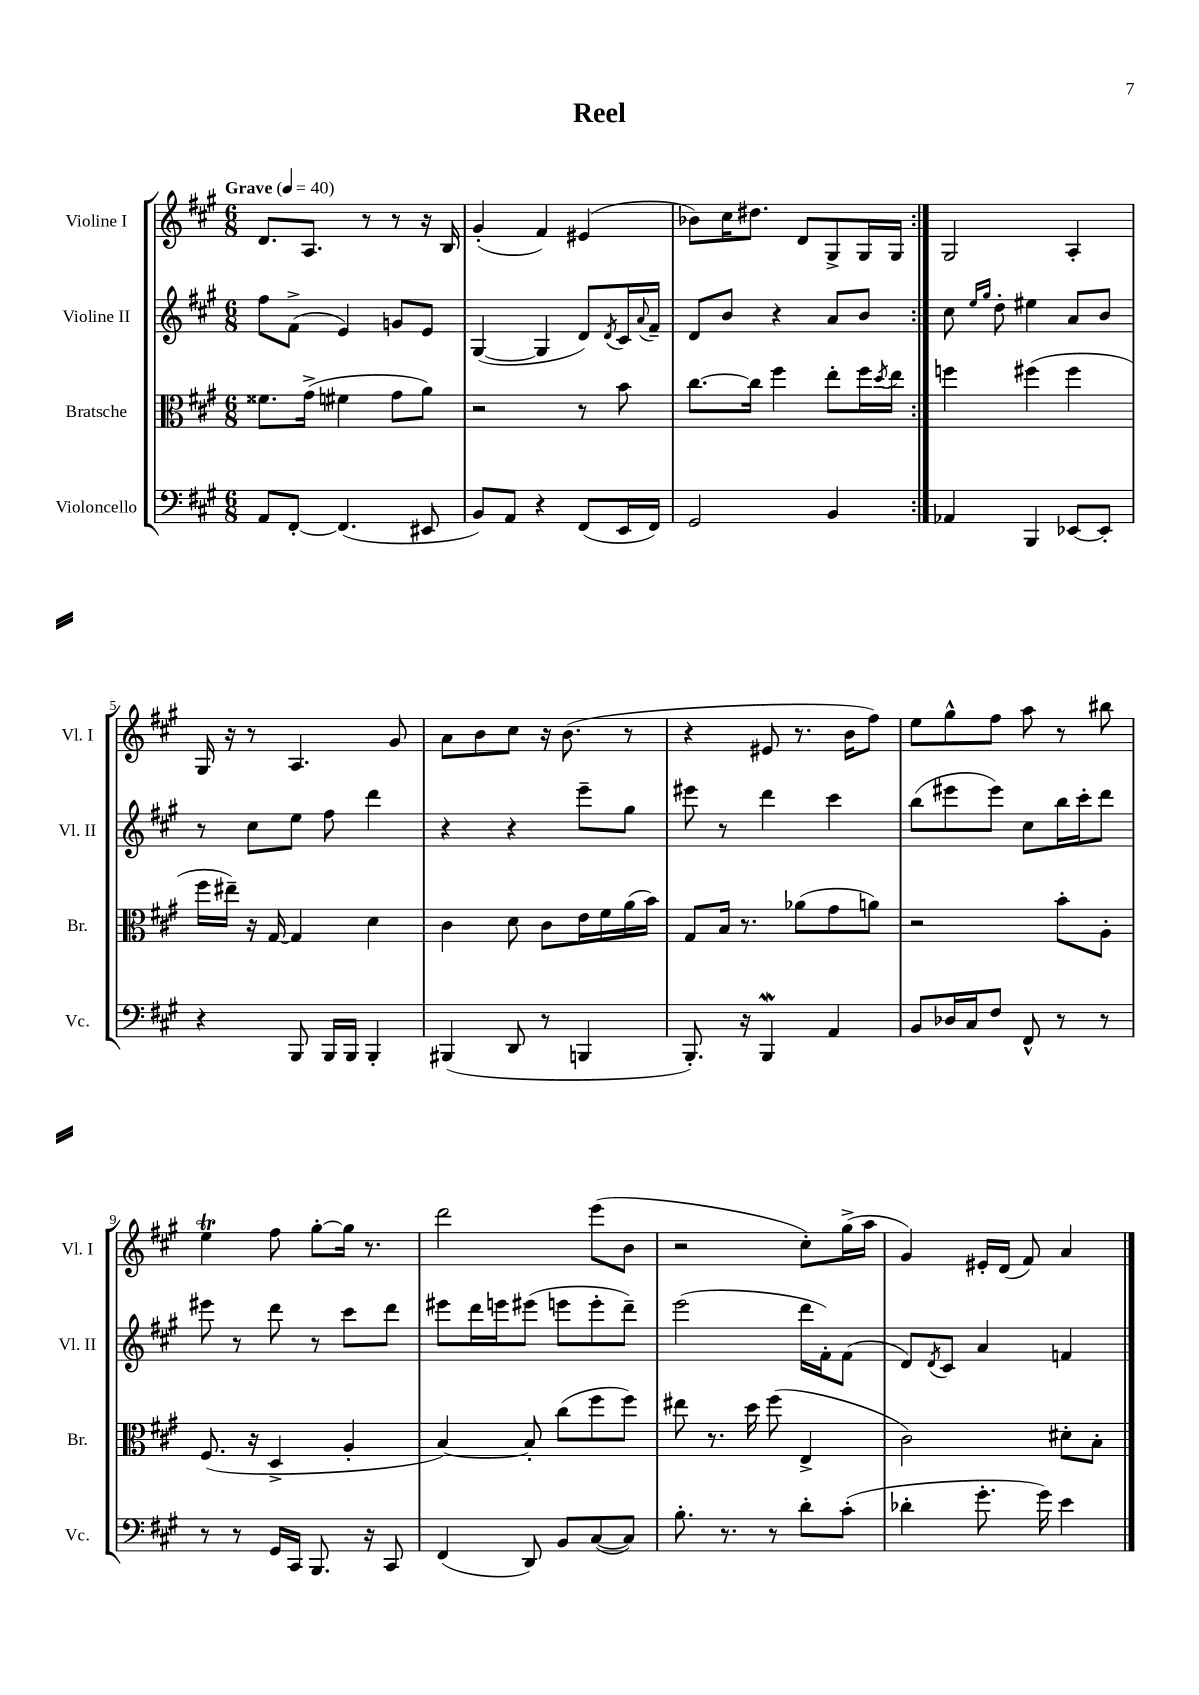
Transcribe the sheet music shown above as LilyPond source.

\header { title = "Reel" }
<<
\new StaffGroup <<
\new Staff = "s0" \with { instrumentName = "Violine I" shortInstrumentName = "Vl. I" } {
    \clef treble \key a \major \numericTimeSignature \time 6/8 \tempo "Grave" 4 = 40
    \repeat volta 2 { d'8. a8. r8 r8 r16 b16 |
    gis'4-.( fis'4) eis'4( |
    bes'8) cis''16 dis''8. d'8 gis8-> gis16 gis16 | }
    gis2 a4-. |
    gis16 r16 r8 a4. gis'8 |
    a'8 b'8 cis''8 r16 b'8.( r8 |
    r4 eis'8 r8. b'16 fis''8) |
    e''8 gis''8-^ fis''8 a''8 r8 bis''8 |
    e''4\trill fis''8 gis''8~-. gis''16 r8. |
    d'''2 e'''8( b'8 |
    r2 cis''8-.) gis''16->( a''16 |
    gis'4) eis'16-. d'16( fis'8) a'4 \bar "|." |
}
\new Staff = "s1" \with { instrumentName = "Violine II" shortInstrumentName = "Vl. II" } {
    \clef treble \key a \major \numericTimeSignature \time 6/8
    \repeat volta 2 { fis''8 fis'8->( e'4) g'8 e'8 |
    gis4~( gis4 d'8) \acciaccatura { d'8 } cis'16 \appoggiatura { a'8 } fis'16-- |
    d'8 b'8 r4 a'8 b'8 | }
    cis''8 \grace { e''16 gis''16 } d''8-. eis''4 a'8 b'8 |
    r8 cis''8 e''8 fis''8 d'''4 |
    r4 r4 e'''8-- gis''8 |
    eis'''8 r8 d'''4 cis'''4 |
    b''8( eis'''8 eis'''8) cis''8 b''16 cis'''16-. d'''8 |
    eis'''8 r8 d'''8 r8 cis'''8 d'''8 |
    eis'''8 d'''16 e'''16 eis'''8( e'''8 e'''8-. d'''8--) |
    e'''2( d'''16 fis'16-.) fis'8( |
    d'8) \acciaccatura { d'8 } cis'8 a'4 f'4 \bar "|." |
}
\new Staff = "s2" \with { instrumentName = "Bratsche" shortInstrumentName = "Br." } {
    \clef alto \key a \major \numericTimeSignature \time 6/8
    \repeat volta 2 { fisis'8. gis'16->( fis'4 gis'8 a'8) |
    r2 r8 b'8 |
    cis''8.~ cis''16 fis''4 e''8-. fis''16 \acciaccatura { d''8 } e''16 | }
    f''4 fis''4( fis''4 |
    fis''16 eis''16--) r16 gis16~ gis4 d'4 |
    cis'4 d'8 cis'8 e'16 fis'16 a'16( b'16) |
    gis8 b16 r8. aes'8( gis'8 a'8) |
    r2 b'8-. a8-. |
    fis8.( r16 d4-> a4-. |
    b4~) b8-. cis''8( fis''8 fis''8) |
    eis''8 r8. d''16 fis''8( e4-> |
    cis'2) dis'8-. b8-. \bar "|." |
}
\new Staff = "s3" \with { instrumentName = "Violoncello" shortInstrumentName = "Vc." } {
    \clef bass \key a \major \numericTimeSignature \time 6/8
    \repeat volta 2 { a,8 fis,8~-. fis,4.( eis,8 |
    b,8) a,8 r4 fis,8( e,16 fis,16) |
    gis,2 b,4 | }
    aes,4 b,,4 ees,8~ ees,8-. |
    r4 b,,8 b,,16 b,,16 b,,4-. |
    bis,,4( d,8 r8 b,,4 |
    b,,8.-.) r16 b,,4\mordent a,4 |
    b,8 des16 cis16 fis8 fis,8-^ r8 r8 |
    r8 r8 gis,16 cis,16 b,,8. r16 cis,8 |
    fis,4( d,8) b,8 cis8~( cis8) |
    b8.-. r8. r8 d'8-. cis'8-.( |
    des'4-. gis'8.-. gis'16) e'4 \bar "|." |
}
>>
>>
